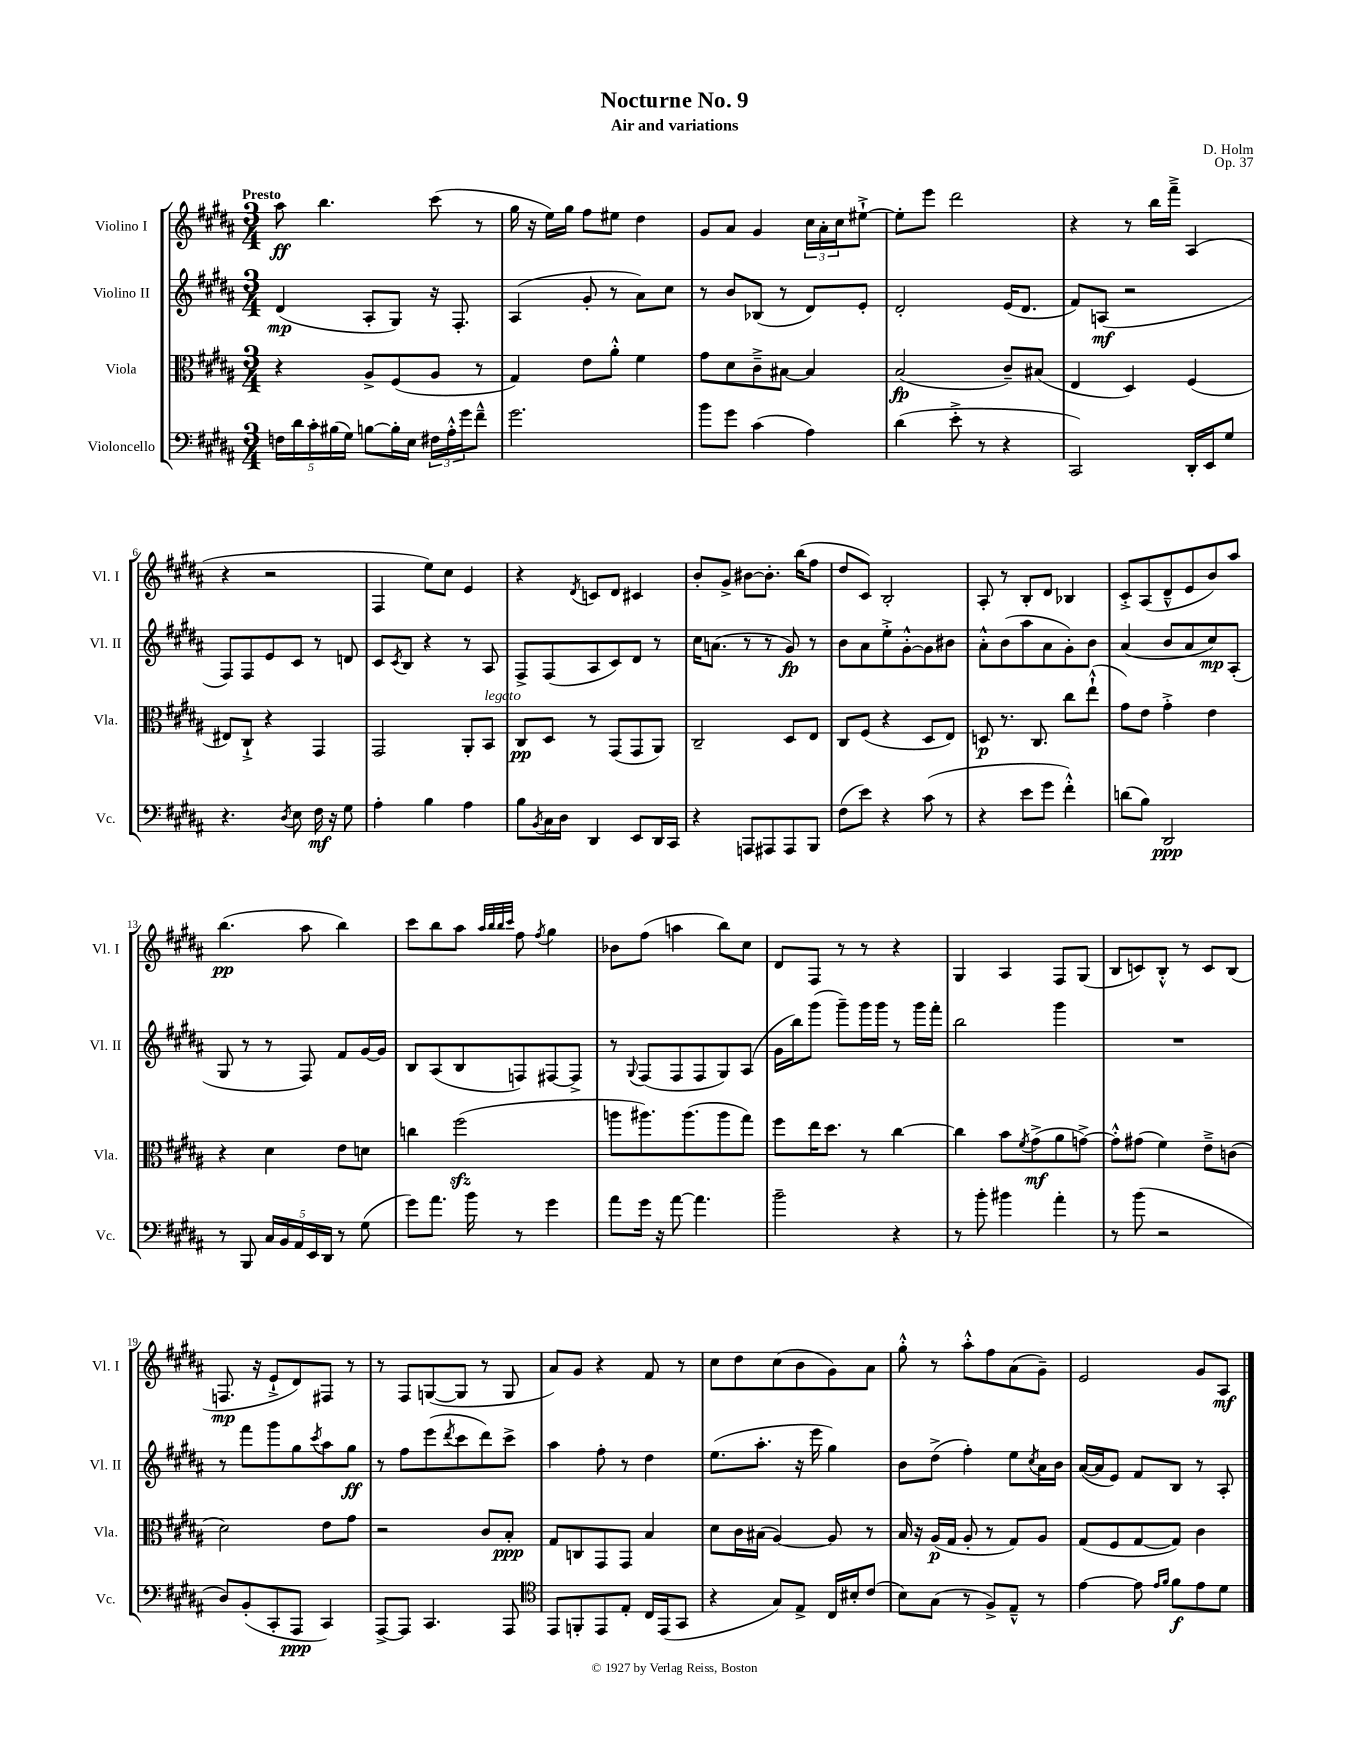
\header { title = "Nocturne No. 9" composer = "D. Holm" subtitle = "Air and variations" opus = "Op. 37" }
<<
\new StaffGroup <<
\new Staff = "s0" \with { instrumentName = "Violino I" shortInstrumentName = "Vl. I" } {
    \clef treble \key b \major \numericTimeSignature \time 3/4 \tempo "Presto"
    ais''8\ff b''4. cis'''8( r8 |
    gis''16 r16 e''16) gis''16 fis''8 eis''8 dis''4 |
    gis'8 ais'8 gis'4 \tuplet 3/2 { cis''16 ais'16-. cis''16 } eis''8~-!-> |
    eis''8-. e'''8 dis'''2 |
    r4 r8 b''16 fis'''16---> ais4( |
    r4 r2 |
    fis4 e''8) cis''8 e'4 |
    r4 \acciaccatura { dis'8 } c'8 dis'8 cis'4 |
    b'8-. gis'8-> bis'8~ bis'8.-. b''16( fis''8 |
    dis''8 cis'8) b2-. |
    ais8-. r8 b8-. dis'8 bes4 |
    cis'8-.-> ais8( dis'8---^ e'8 b'8) ais''8 |
    b''4.\pp( ais''8 b''4) |
    cis'''8 b''8 ais''8 \grace { ais''32 b''32 b''32 cis'''32 } fis''8 \acciaccatura { fis''8 } gis''4 |
    bes'8 fis''8( a''4 b''8) cis''8 |
    dis'8 fis8 r8 r8 r4 |
    gis4 ais4 fis8 gis8( |
    b8 c'8) b8-.-^ r8 c'8 b8( |
    f8.\mp r16 e'8-!-> dis'8) fis8 r8 |
    r8 fis8 g8~( g8 r8 g8 |
    ais'8) gis'8 r4 fis'8 r8 |
    cis''8 dis''8 cis''8( b'8 gis'8) ais'8 |
    gis''8-.-^ r8 ais''8-.-^ fis''8 ais'8( gis'8--) |
    e'2 gis'8 ais8\mf \bar "|." |
}
\new Staff = "s1" \with { instrumentName = "Violino II" shortInstrumentName = "Vl. II" } {
    \clef treble \key b \major \numericTimeSignature \time 3/4
    dis'4\mp( ais8-. gis8) r16 fis8.-. |
    ais4( gis'8-. r8 ais'8) cis''8 |
    r8 b'8 bes8( r8 dis'8) e'8-. |
    dis'2-. e'16( dis'8. |
    fis'8) a8\mf( r2 |
    fis8) fis8 e'8 cis'8 r8 d'8 |
    cis'8 \acciaccatura { cis'8 } b8 r4 r8 ais8 |
    fis8-> fis8( ais8 cis'8) dis'8 r8 |
    cis''16 a'8.( r8 r8 gis'8\fp) r8 |
    b'8 ais'8 e''8-.-> gis'8~-.-^ gis'8 bis'8 |
    ais'8-.-^ b'8( ais''8 ais'8 gis'8-.) b'8 |
    ais'4( b'8 ais'8 cis''8\mp) ais8-.( |
    gis8 r8 r8 fis8) fis'8 gis'16~ gis'16 |
    b8 ais8( b8 f8) fis8~ fis8-> |
    r8 \appoggiatura { gis8 } fis8( fis8 fis8 gis8) ais8( |
    gis'16 b''16) gis'''8( gis'''8--) gis'''16 gis'''16 r8 gis'''16 fis'''16-. |
    b''2 gis'''4 |
    R2. |
    r8 fis'''8 gis'''8 gis''8 \acciaccatura { cis'''8 } ais''8 gis''8\ff |
    r8 fis''8 e'''8( \acciaccatura { dis'''8 } cis'''8 dis'''8) cis'''8-> |
    ais''4 fis''8-. r8 dis''4 |
    e''8.( ais''8.-. r16 e'''16 gis''4) |
    b'8 dis''8->( fis''4-.) e''8 \acciaccatura { cis''8 } ais'16 b'16 |
    ais'16~( ais'16 e'8) fis'8 b8 r8 ais8-. \bar "|." |
}
\new Staff = "s2" \with { instrumentName = "Viola" shortInstrumentName = "Vla." } {
    \clef alto \key b \major \numericTimeSignature \time 3/4
    r4 ais8-> fis8( ais8 r8 |
    gis4) e'8 ais'8-.-^ fis'4 |
    gis'8 dis'8 cis'8---> bis8~ bis4 |
    b2\fp( cis'8--) bis8( |
    e4 dis4) fis4( |
    eis8) cis8-!-> r4 gis,4 |
    gis,2 ais,8-. b,8^\markup { \italic "legato" } |
    cis8\pp dis8 r8 gis,8( gis,8 ais,8) |
    cis2-- dis8 e8 |
    cis8 fis8( r4 dis8 e8) |
    d8\p r8. cis8. cis''8 e''8-!-^( |
    gis'8) e'8 gis'4-.-> e'4 |
    r4 dis'4 e'8 d'8 |
    c''4 fis''2\sfz( |
    a''8 ais''8.) ais''8.( ais''8 gis''8) |
    fis''8 e''16 dis''8. r8 cis''4~ |
    cis''4 b'8 \acciaccatura { fis'8 } gis'8->\mf( ais'8 g'8~->) |
    g'8-.-^ gis'8( fis'4) e'8---> c'8( |
    dis'2) e'8 gis'8 |
    r2 cis'8 b8-.\ppp |
    gis8 c8 gis,8 gis,8 b4 |
    dis'8 cis'16 bis16( ais4~) ais8 r8 |
    b16 r16 ais16\p( gis16 ais8-. r8 gis8) ais8 |
    gis8( fis8 gis8~ gis8) cis'4 \bar "|." |
}
\new Staff = "s3" \with { instrumentName = "Violoncello" shortInstrumentName = "Vc." } {
    \clef bass \key b \major \numericTimeSignature \time 3/4
    \tuplet 5/4 { f16 dis'16 cis'16-. bis16( gis16) } b8~ b16-. e16 \tuplet 3/2 { fis16 ais16-.-^ gis'16 } fis'8---^ |
    gis'2. |
    b'8 gis'8 cis'4( ais4) |
    dis'4( e'8-.-> r8 r4 |
    cis,2) dis,16-. e,16 gis8 |
    r4. \acciaccatura { dis8 } e8 fis16\mf r16 gis8 |
    ais4-. b4 ais4 |
    b8 \acciaccatura { b,8 } cis16 dis16 dis,4 e,8 dis,16 cis,16 |
    r4 a,,8 ais,,8 ais,,8 b,,8 |
    fis8( e'8) r4 cis'8( r8 |
    r4 e'8 gis'8 fis'4-.-^) |
    d'8( b8) dis,2\ppp |
    r8 b,,8 \tuplet 5/4 { cis16 b,16 ais,16 e,16 dis,16 } r8 gis8( |
    gis'8) ais'8. b'16 r8 gis'4 |
    ais'8 gis'16 r16 ais'8~ ais'4. |
    b'2-- r4 |
    r8 b'8-. bis'4 ais'4-. |
    r8 b'8( r2 |
    dis8) b,8-.( cis,8-. ais,,8\ppp cis,4) |
    ais,,8~-> ais,,8 cis,4. ais,,8 |
    \clef tenor e,8 f,8-. e,8 e8-. cis16 e,16( gis,8 |
    r4 gis8) e8-> cis16 bis16-. cis'8( |
    b8) gis8( r8 fis8->) e8---^ r8 |
    e'4~ e'8 \grace { e'16 fis'16 } fis'8\f e'8 dis'8 \bar "|." |
}
>>
>>
